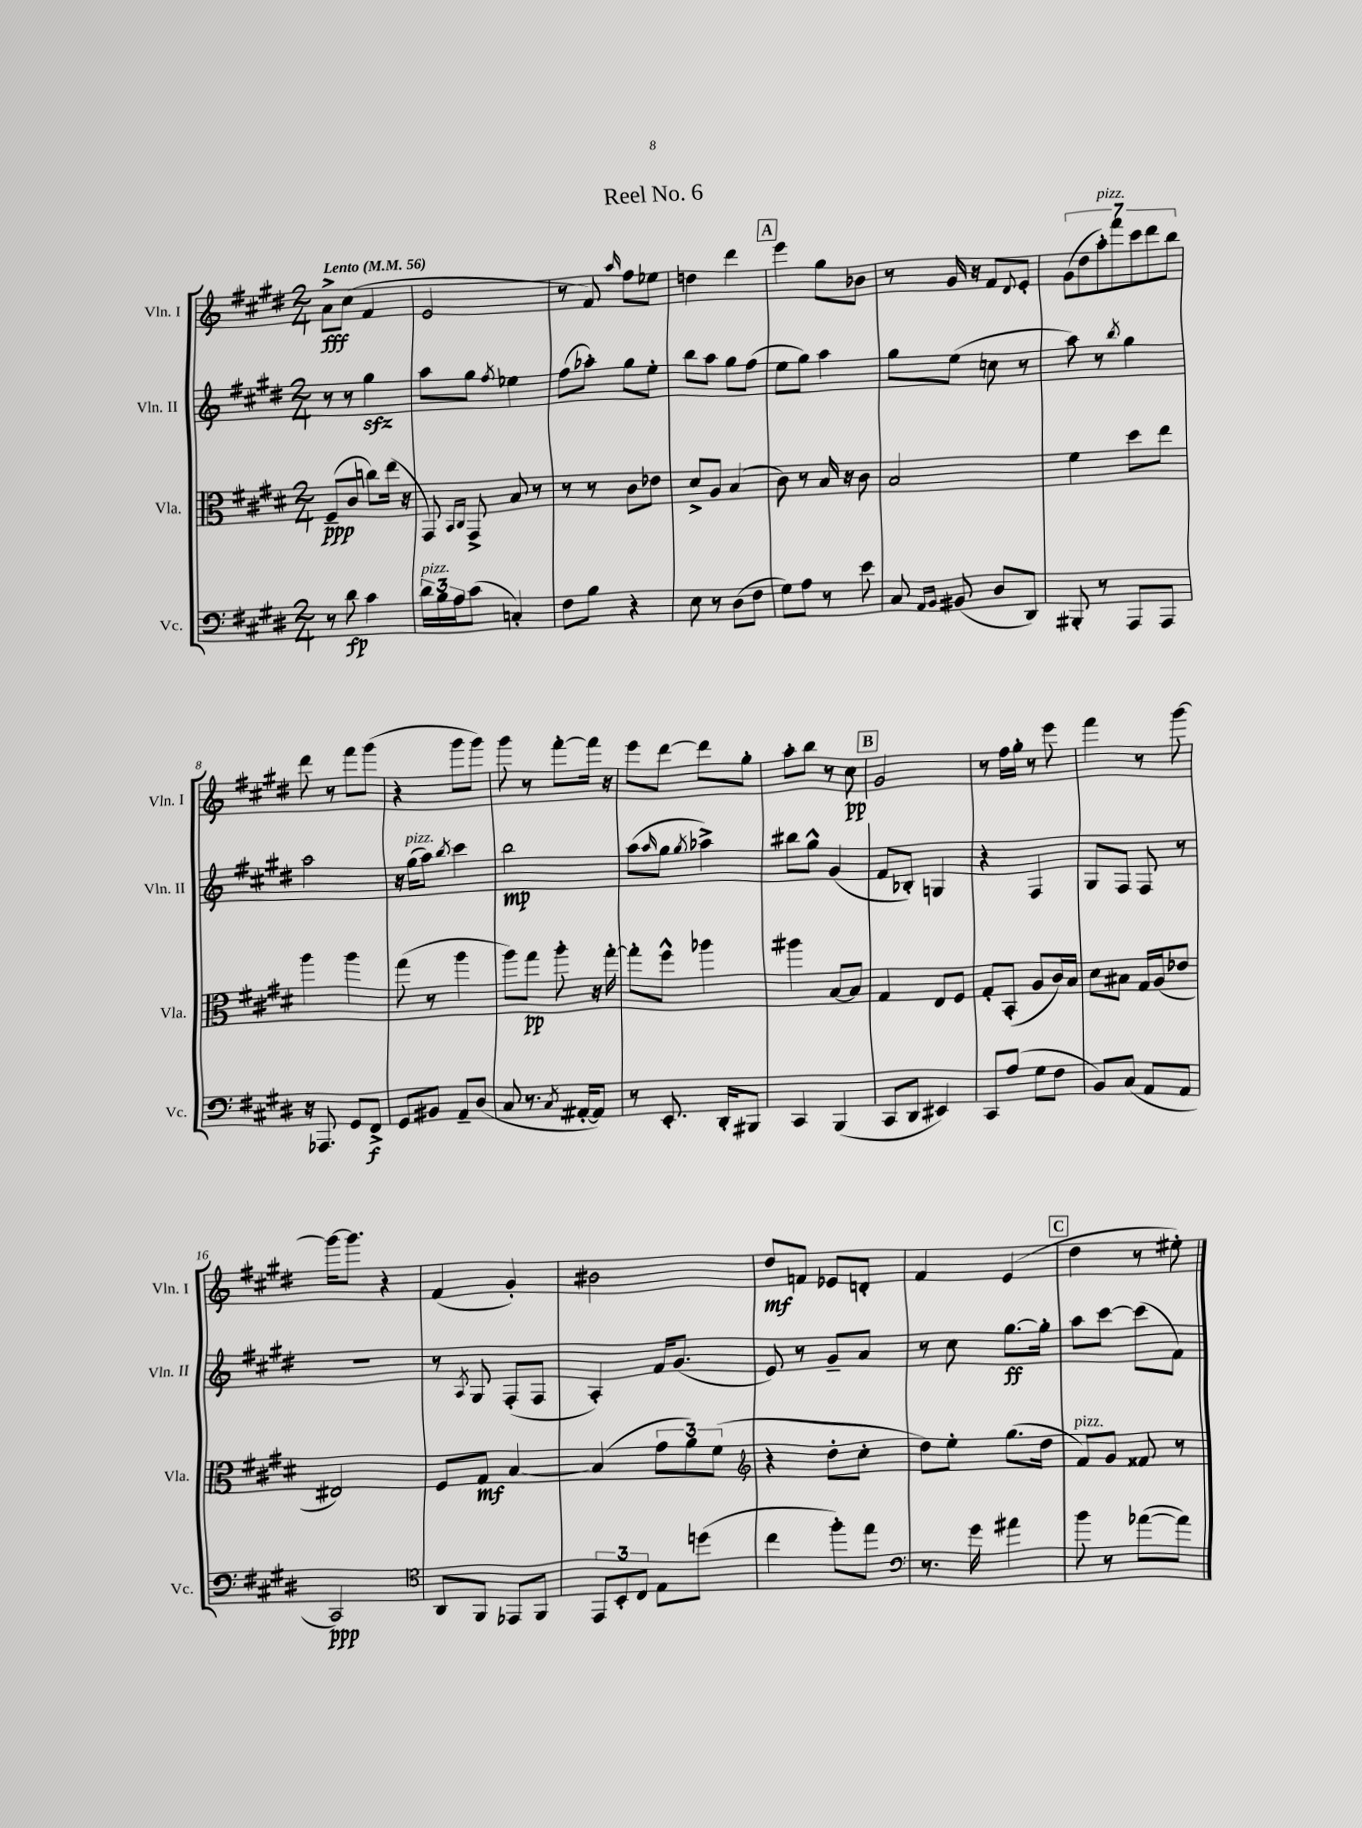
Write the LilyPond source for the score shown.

\header { title = "Reel No. 6" }
<<
\new StaffGroup <<
\new Staff = "s0" \with { instrumentName = "Vln. I" shortInstrumentName = "Vln. I" } {
    \clef treble \key e \major \numericTimeSignature \time 2/4 \tempo "Lento" 4 = 56
    a'8->\fff cis''8( fis'4 |
    e'2 |
    r8 fis'8) \grace { a''16 } fis''8 ees''8 |
    d''4 dis'''4 |
    \mark \markup { \box "A" } e'''4 gis''8 bes'8 |
    r8 gis'16 r16 fis'8 \appoggiatura { dis'8 } e'8-. |
    \tuplet 7/4 { gis'8( dis''8 a''8-.^\markup { \italic "pizz." }) fis'''8 cis'''8 dis'''8 b''8 } |
    dis'''8 r8 fis'''8 gis'''8( |
    r4 gis'''8 gis'''8) |
    gis'''8 r8 fis'''8~-. fis'''16 r16 |
    e'''8 dis'''8~ dis'''8 gis''8-. |
    a''8-. b''8 r8 cis''8\pp |
    \mark \markup { \box "B" } gis'2 |
    r8 fis''16 gis''16-. r8 e'''8 |
    fis'''4 r8 gis'''8~ |
    gis'''16~ gis'''8. r4 |
    fis'4( gis'4-.) |
    bis'2 |
    dis''8\mf f'8 ees'8 d'8-. |
    fis'4 e'4( |
    \mark \markup { \box "C" } dis''4 r8 eis''8-.) \bar "|." |
}
\new Staff = "s1" \with { instrumentName = "Vln. II" shortInstrumentName = "Vln. II" } {
    \clef treble \key e \major \numericTimeSignature \time 2/4
    r8 r8 gis''4\sfz |
    a''8 gis''8 \acciaccatura { fis''8 } ees''4 |
    fis''8( aes''8-.) gis''8 e''8-. |
    b''8 a''8 gis''8 fis''8( |
    \mark \markup { \box "A" } e''8 gis''8) a''4 |
    gis''8 e''8( c''8 r8 |
    a''8) r8 \acciaccatura { b''8 } gis''4 |
    a''2 |
    r16 gis''16^\markup { \italic "pizz." }( a''8) \acciaccatura { b''8 } cis'''4 |
    b''2\mp |
    a''8( \grace { a''16 } gis''8 \acciaccatura { gis''8 } aes''4->) |
    bis''8 gis''8-^ gis'4( |
    \mark \markup { \box "B" } fis'8 bes8-.) g4 |
    r4 fis4 |
    gis8 fis8 fis8 r8 |
    r2 |
    r8 \acciaccatura { a8 } gis8 fis8-.( fis8 |
    a4-.) fis'16 gis'8.( |
    e'8) r8 gis'8-- a'8 |
    r8 cis''8 gis''8.~\ff gis''16-. |
    \mark \markup { \box "C" } a''8 cis'''8~ cis'''8( fis'8) \bar "|." |
}
\new Staff = "s2" \with { instrumentName = "Vla." shortInstrumentName = "Vla." } {
    \clef alto \key e \major \numericTimeSignature \time 2/4
    fis8--\ppp( cis'8 c''8) e''16( r16 |
    gis,8) \grace { b,16 cis16 } gis,8-> b8 r8 |
    r8 r8 cis'8 ees'8 |
    dis'8-> a8 b4( |
    \mark \markup { \box "A" } cis'8) r8 b16 r16 cis'8 |
    b2 |
    fis'4 dis''8 e''8 |
    a''4 a''4 |
    gis''8( r8 a''4 |
    a''8) gis''8\pp a''8-. r16 gis''16~-. |
    gis''8-. fis''8-^ aes''4 |
    ais''4 b8~ b8 |
    \mark \markup { \box "B" } gis4 e8 fis8 |
    gis8-. b,8-.( a8 cis'16) b16 |
    dis'8 bis8 gis16 a16( ees'8 |
    eis2) |
    fis8 gis8\mf b4~ |
    b4( \tuplet 3/2 { gis'8 a'8) fis'8( } |
    \clef treble r4 dis''8-. cis''8-. |
    dis''8) e''8-. gis''8.( dis''16 |
    \mark \markup { \box "C" } fis'8^\markup { \italic "pizz." }) gis'8 fisis'8 r8 \bar "|." |
}
\new Staff = "s3" \with { instrumentName = "Vc." shortInstrumentName = "Vc." } {
    \clef bass \key e \major \numericTimeSignature \time 2/4
    r8 dis'8\fp cis'4 |
    \tuplet 3/2 { dis'16^\markup { \italic "pizz." } b16 a16 } cis'8( c4-.) |
    fis8 b8 r4 |
    e8 r8 dis8( fis8 |
    \mark \markup { \box "A" } gis8) a8 r8 e'8 |
    cis8 \grace { a,16 b,16 } bis,8( dis8 dis,8) |
    bis,,8-. r8 a,,8 a,,8 |
    r16 aes,,8. gis,8 fis,8->\f |
    gis,8 bis,8 a,8-- dis8( |
    cis8 r8. \acciaccatura { cis8 } ais,16~-. ais,8) |
    r8 e,8.-. dis,16-. bis,,8 |
    cis,4 b,,4( |
    \mark \markup { \box "B" } cis,8 dis,8 eis,4) |
    cis,8 a8( gis8 fis8 |
    b,8) cis8( a,8 a,8 |
    cis,2\ppp) |
    \clef tenor a,8 fis,8 ees,8 fis,8 |
    \tuplet 3/2 { e,8 b,8-. cis8 } e8 d''8( |
    cis''4 fis''8-.) e''8 |
    \clef bass r8. gis'16 ais'4 |
    \mark \markup { \box "C" } b'8 r8 aes'8~( aes'8) \bar "|." |
}
>>
>>
